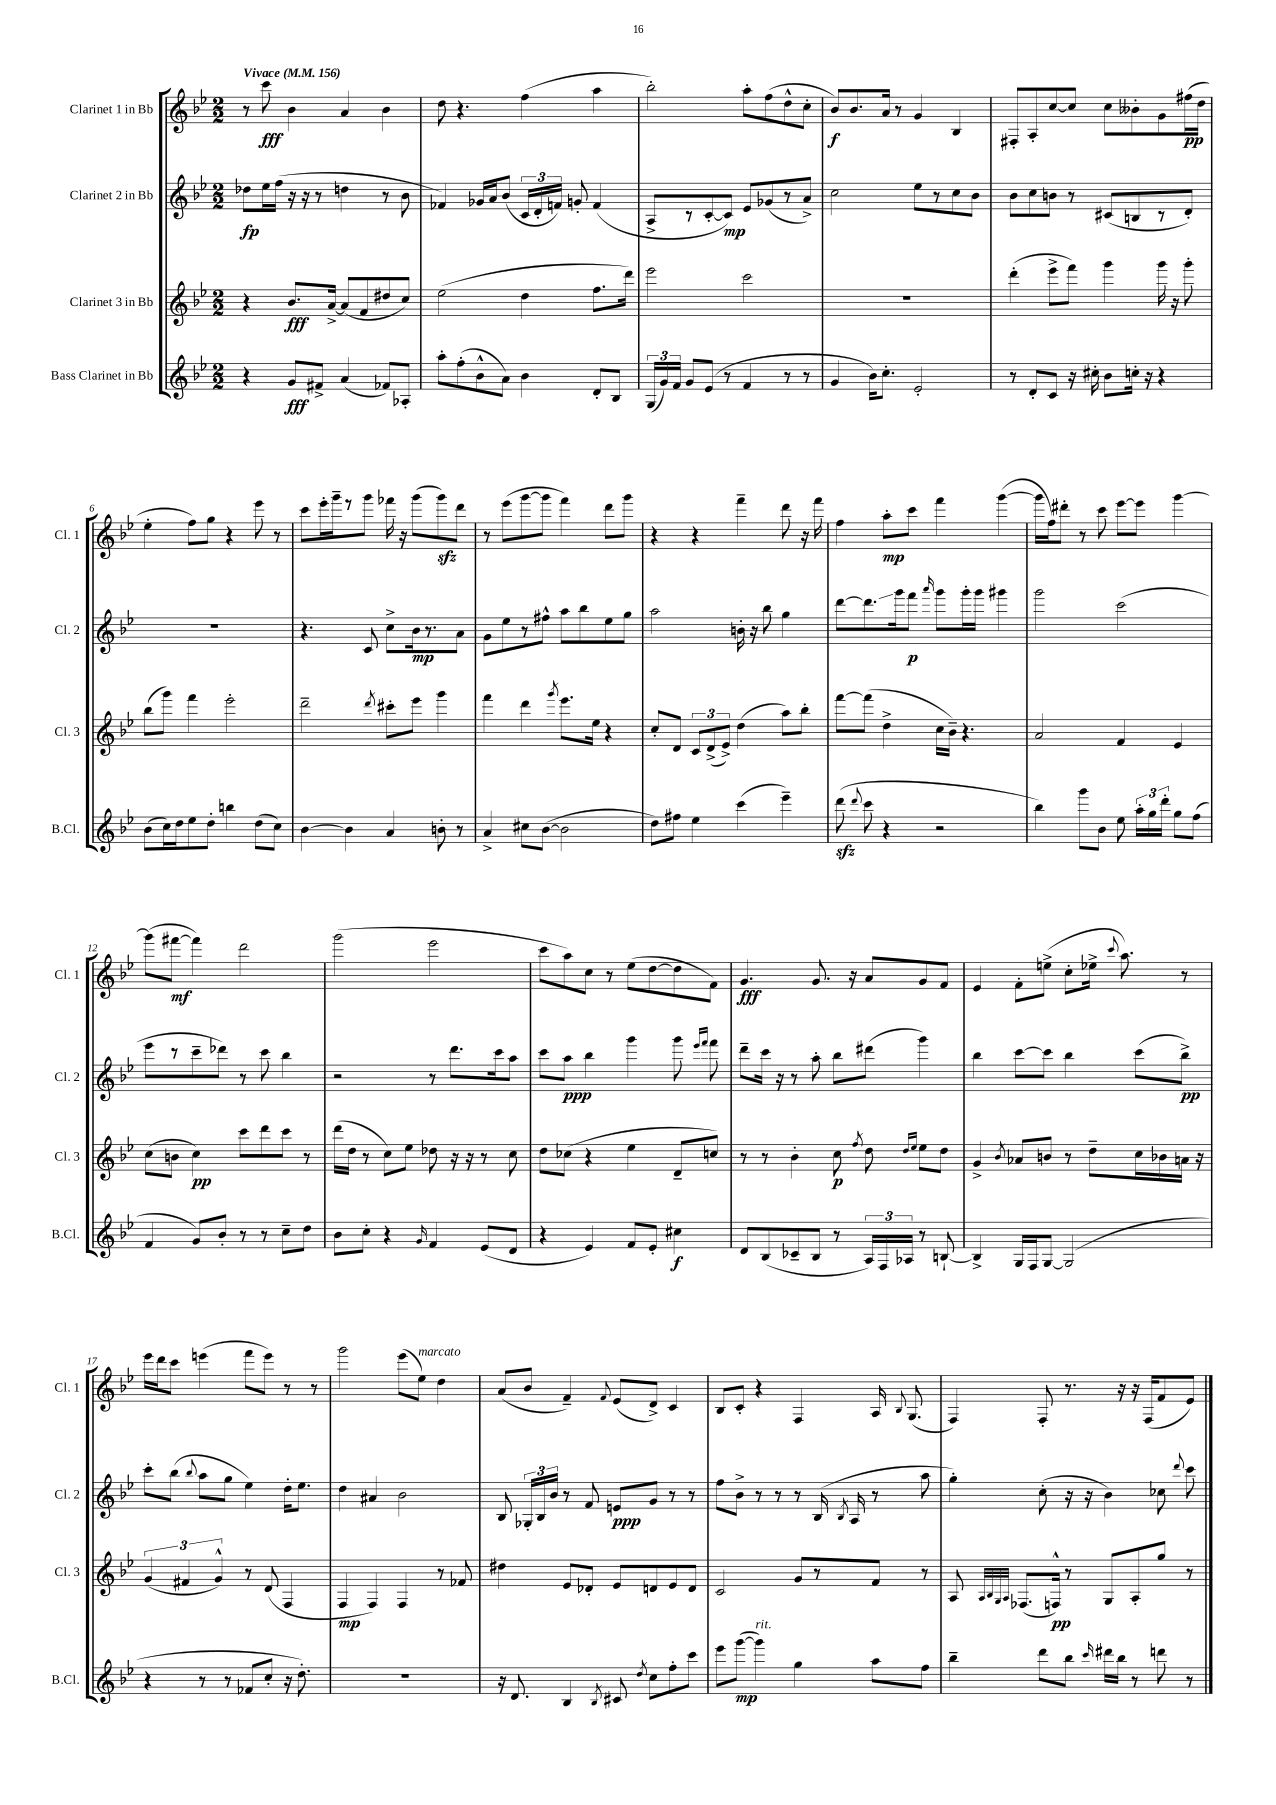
<<
\new StaffGroup <<
\new Staff = "s0" \with { instrumentName = "Clarinet 1 in Bb" shortInstrumentName = "Cl. 1" } {
    \clef treble \key bes \major \numericTimeSignature \time 2/2 \tempo "Vivace" 4 = 156
    \autoBeamOff r8 c'''8\fff bes'4 a'4 bes'4 |
    d''8 r4. f''4( a''4 |
    bes''2-.) a''8[-. f''8( d''8-^ c''8]-. |
    bes'8[\f) bes'8. a'16] r8 g'4 bes4 |
    fis8[-. a8-. c''8~ c''8] c''8[ beses'8-. g'8 fis''16\pp( d''16] |
    ees''4-. f''8[) g''8] r4 ees'''8 r8 |
    c'''8[ ees'''16-. g'''16-- r8 g'''8] fes'''16 r16 g'''8[( g'''8\sfz) d'''8] |
    r8 ees'''8[( g'''8~ g'''8] f'''4) d'''8[ g'''8] |
    r4 r4 f'''4-- d'''8 r16 f'''16 |
    f''4 a''8[-.\mp c'''8] f'''4 g'''4~( |
    g'''16[ f''16) dis'''8]-. r8 c'''8 ees'''8[~ ees'''8] g'''4~ |
    g'''8[( fis'''8]~\mf fis'''4) d'''2 |
    g'''2( ees'''2 |
    c'''8[ a''8) c''8] r8 ees''8[( d''8~ d''8 f'8]) |
    g'4.\fff g'8. r16 a'8[ g'8 f'8] |
    ees'4 f'8[-. e''8]->( c''8[-. ees''16]-> \appoggiatura { c'''8 } a''8.) r8 |
    ees'''16[ d'''16 c'''8] e'''4( f'''8[ e'''8]) r8 r8 |
    g'''2 ees'''8[( ees''8]^\markup { \italic "marcato" }) d''4 |
    a'8[( bes'8] f'4--) \appoggiatura { f'8 } ees'8[( d'8]->) c'4 |
    bes8[ c'8]-. r4 f4 a16 \appoggiatura { bes8 } g8.( |
    f4) f8-. r8. r16 r16 f16[( f'8 ees'8]) \bar "|." |
}
\new Staff = "s1" \with { instrumentName = "Clarinet 2 in Bb" shortInstrumentName = "Cl. 2" } {
    \clef treble \key bes \major \numericTimeSignature \time 2/2
    \autoBeamOff des''8[\fp ees''16 f''16]( r16 r16 r8 d''4 r8 bes'8 |
    fes'4) ges'16[ a'16 bes'8]( \tuplet 3/2 { c'16[ d'16-. f'16]) } g'8-. f'4( |
    a8[-> r8 c'8~-. c'8]\mp) ees'8[ ges'8( r8 a'8]->) |
    c''2 ees''8[ r8 c''8 bes'8] |
    bes'8[ c''8 b'8] r8 cis'8[( b8 r8 d'8]-.) |
    R1 |
    r4. c'8 c''8[-> bes'16\mp r8. a'8] |
    g'8[ ees''8 r8 fis''8]-^ a''8[ bes''8 ees''8 g''8] |
    a''2 b'16-. r16 bes''8 g''4 |
    d'''8[~ d'''8.\glissando g'''16 f'''8]\p \grace { a'''16 } g'''8[ g'''16-. g'''16] gis'''4 |
    g'''2 c'''2( |
    ees'''8[ r8 c'''8-- des'''8]) r8 c'''8 bes''4 |
    r2 r8 d'''8.[ c'''16 a''8] |
    c'''8[ a''8]\ppp bes''4 g'''4 g'''8 \grace { ees'''16[ f'''16] } f'''8 |
    d'''8[-- c'''16] r16 r8 a''8-. bes''8[ dis'''8]( g'''4) |
    bes''4 c'''8[~ c'''8] bes''4 c'''8[( bes''8]->\pp) |
    c'''8[-. bes''8]( \appoggiatura { bes''8 } a''8[ g''8] ees''4) d''16[-. ees''8.] |
    d''4 ais'4 bes'2 |
    bes8 \tuplet 3/2 { ges16[-. bes16 bes'16] } r8 f'8 e'8[\ppp g'8] r8 r8 |
    f''8[ bes'8]-> r8 r8 r8 bes16( \acciaccatura { bes8 } a16 r8 a''8 |
    g''4-.) c''8-.( r16 r16 bes'4) ces''8 \appoggiatura { d'''8 } c'''8 \bar "|." |
}
\new Staff = "s2" \with { instrumentName = "Clarinet 3 in Bb" shortInstrumentName = "Cl. 3" } {
    \clef treble \key bes \major \numericTimeSignature \time 2/2
    \autoBeamOff r4 bes'8.[\fff a'16]~-> a'8[( f'8 dis''8 c''8]) |
    ees''2( d''4 f''8.[ d'''16]) |
    ees'''2 c'''2 |
    R1 |
    d'''4-.( ees'''8[-> f'''8]) g'''4 g'''16 r16 g'''8-. |
    bes''8[( g'''8]) f'''4 ees'''2-. |
    d'''2-- \acciaccatura { d'''8 } cis'''8[-. ees'''8] g'''4 |
    f'''4 d'''4 \acciaccatura { g'''8 } ees'''8.[ ees''16] r4 |
    c''8[-. d'8] \tuplet 3/2 { c'8[ d'8->( ees'8]->) } d''4( a''8[) bes''8]-. |
    f'''8[~ f'''8]( d''4-> c''16[ bes'16]--) r4. |
    a'2 f'4 ees'4 |
    c''8[( b'8] c''4\pp) c'''8[ d'''8 c'''8] r8 |
    d'''16[( d''16] r8 c''8[) ees''8] des''8 r16 r16 r8 c''8 |
    d''8[ ces''8]( r4 ees''4 d'8[-- c''8]) |
    r8 r8 bes'4-. c''8\p \acciaccatura { f''8 } d''8 \grace { d''16[ ees''16] } ees''8[ d''8] |
    g'4-> \acciaccatura { bes'8 } aes'8[ b'8] r8 d''8[-- c''16 bes'16 a'16] r16 |
    \tuplet 3/2 { g'4( fis'4 g'4-^) } r8 d'8( f4 |
    f4\mp f4) f4 r8 fes'8 |
    dis''4 ees'8[ des'8]-. ees'8[ d'8 ees'8 d'8] |
    c'2 g'8[ r8 f'8] r8 |
    a8 \grace { a32[ bes32 g32 a32] } fes8.[( f16]-^\pp) r8 g8[ a8-. g''8] r8 \bar "|." |
}
\new Staff = "s3" \with { instrumentName = "Bass Clarinet in Bb" shortInstrumentName = "B.Cl." } {
    \clef treble \key bes \major \numericTimeSignature \time 2/2
    \autoBeamOff r4 g'8[\fff fis'8]-> a'4( fes'8[) aes8]-. |
    a''8[-. f''8-.( bes'8-^ a'8]) bes'4 d'8[-. bes8] |
    \tuplet 3/2 { g16[( g'16) f'16] } g'8[ ees'8]( r8 f'4 r8 r8 |
    g'4 bes'16[) c''8.]-. ees'2-. |
    r8 d'8[-. c'8] r16 cis''16-. bes'8[ c''16]-. r16 r4 |
    bes'8[( c''16) d''16 ees''8 d''8]-. b''4 d''8[( c''8]) |
    bes'4~ bes'4 a'4 b'8-. r8 |
    a'4-> cis''8[ bes'8]~( bes'2 |
    d''8[) fis''8] ees''4 c'''4( ees'''4--) |
    d'''8\sfz( \appoggiatura { d'''8 } c'''8 r4 r2 |
    bes''4) g'''8[ bes'8] ees''8 \tuplet 3/2 { a''16[-. g''16 d'''16]-. } g''8[ f''8]( |
    f'4 g'8[) bes'8]-. r8 r8 c''8[-- d''8] |
    bes'8[ c''8]-. r4 \grace { g'16 } f'4 ees'8[( d'8] |
    r4 ees'4) f'8[ ees'8]-. cis''4\f |
    d'8[ bes8( ces'8-- bes8] r8 \tuplet 3/2 { a16[) f16 aes16] } r8 b8~-! |
    b4-> g16[ f16 g8]~ g2( |
    r4 r8 r8 fes'8[ c''8]-. r16 d''8.-.) |
    R1 |
    r16 d'8. bes4 \acciaccatura { bes8 } cis'8 \acciaccatura { d''8 } c''8[ f''8-. c'''8] |
    ees'''8[ g'''8]~\mp( g'''4^\markup { \italic "rit." }) g''4 a''8[ f''8] |
    bes''4-- d'''8[ bes''8] \grace { c'''16 } dis'''16[ bes''16] r8 d'''8 r8 \bar "|." |
}
>>
>>
